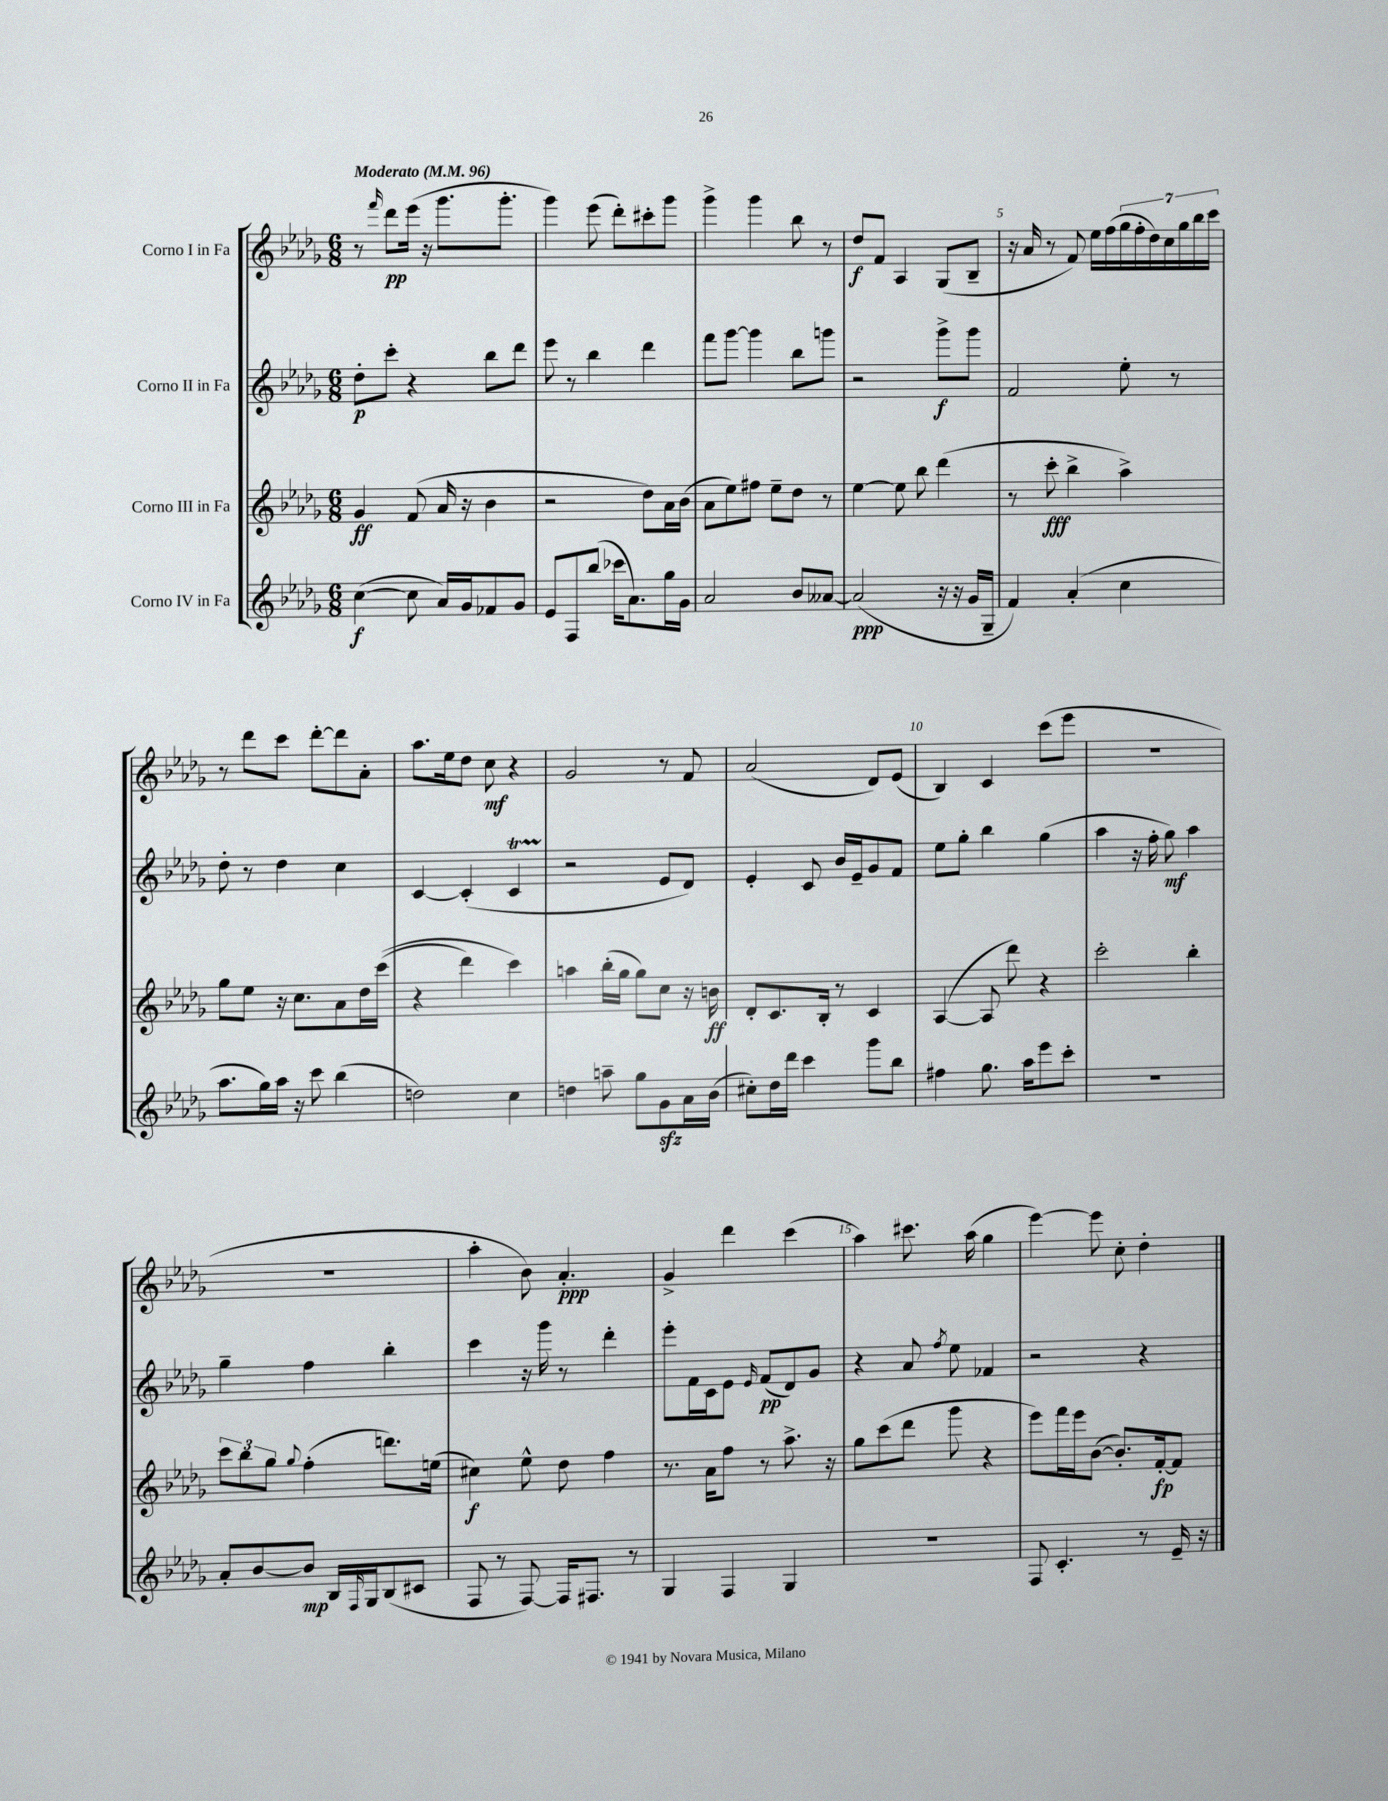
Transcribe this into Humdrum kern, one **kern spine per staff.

**kern	**dynam	**kern	**dynam	**kern	**dynam	**kern	**dynam
*part4	*part4	*part3	*part3	*part2	*part2	*part1	*part1
*staff4	*staff4	*staff3	*staff3	*staff2	*staff2	*staff1	*staff1
*I"Corno IV in Fa	*	*I"Corno III in Fa	*	*I"Corno II in Fa	*	*I"Corno I in Fa	*
*clefG2	*	*clefG2	*	*clefG2	*	*clefG2	*
*k[b-e-a-d-g-]	*	*k[b-e-a-d-g-]	*	*k[b-e-a-d-g-]	*	*k[b-e-a-d-g-]	*
*M6/8	*	*M6/8	*	*M6/8	*	*M6/8	*
*MM96	*	*MM96	*	*MM96	*	*MM96	*
=1	=1	=1	=1	=1	=1	=1	=1
!	!	!	!	!	!	!LO:TX:a:B:t=Moderato	!
([4cc\	f	4g-/	ff	8dd-'\L	p	8r	.
.	.	.	.	.	.	16qqfff/	.
.	.	.	.	8ccc'\J	.	8ddd-\L	pp
8cc\]	.	(8f/	.	4r	.	(16eee-\Jk	.
.	.	.	.	.	.	16r	.
16a-/LL)	.	16a-/	.	.	.	8.ggg-\L	.
16g-/J	.	16r	.	.	.	.	.
8f-X/	.	4b-\	.	8bb-\L	.	.	.
.	.	.	.	.	.	8.ggg-'\J	.
8g-/J	.	.	.	8ddd-\J	.	.	.
=2	=2	=2	=2	=2	=2	=2	=2
8e-/L	.	2r	.	8eee-\	.	4ggg-\)	.
8F/	.	.	.	8r	.	.	.
(8bb-/J	.	.	.	4bb-\	.	(8eee-\	.
16ccc-X\KL	.	.	.	.	.	8ddd-'\L)	.
8.a-\)	.	.	.	.	.	.	.
.	.	8dd-\L)	.	4ddd-\	.	8ccc#X'\	.
16gg-\L	.	16a-\L	.	.	.	8ggg-\J	.
16g-\JJ	.	(16b-\JJ	.	.	.	.	.
=3	=3	=3	=3	=3	=3	=3	=3
2a-/	.	8a-\L	.	8fff\L	.	4ggg-^\	.
.	.	8ee-\)	.	[8ggg-\J	.	.	.
.	.	8ff#X\J	.	4ggg-\]	.	4ggg-\	.
.	.	8ee-~\L	.	.	.	.	.
8b-/L	.	8dd-\J	.	8bb-\L	.	8bb-\	.
[8a--X/J	.	8r	.	8gggn\J	.	8r	.
=4	=4	=4	=4	=4	=4	=4	=4
(2a--/]	ppp	[4ee-\	.	2r	.	8dd-/L	f
.	.	.	.	.	.	8f/J	.
.	.	8ee-\]	.	.	.	4A-/	.
.	.	8bb-\	.	.	.	.	.
16r	.	(4ddd-\	.	8ggg-^\L	f	(8G-/L	.
16r	.	.	.	.	.	.	.
16g-/LL	.	.	.	8ggg-\J	.	8B-~/J	.
16G-~/JJ	.	.	.	.	.	.	.
=5	=5	=5	=5	=5	=5	=5	=5
4f/)	.	8r	.	2f/	.	16r	.
.	.	.	.	.	.	16a-/	.
.	.	8ccc'\	fff	.	.	8r	.
(4a-'/	.	4bb-^\	.	.	.	8f/)	.
.	.	.	.	.	.	16ee-\LL	.
.	.	.	.	.	.	(16ff\	.
4cc\	.	4aa-^\)	.	8ee-'\	.	28gg-\	.
.	.	.	.	.	.	28ff'\	.
.	.	.	.	.	.	28dd-\)	.
.	.	.	.	.	.	28cc\	.
.	.	.	.	8r	.	.	.
.	.	.	.	.	.	28gg-\	.
.	.	.	.	.	.	28bb-\	.
.	.	.	.	.	.	28ccc\JJ	.
!!LO:LB:g=z
=6	=6	=6	=6	=6	=6	=6	=6
8.aa-\L	.	8gg-\L	.	8dd-'\	.	8r	.
.	.	8ee-\J	.	8r	.	8ddd-\L	.
16gg-\L)	.	.	.	.	.	.	.
16aa-\JJ	.	16r	.	4dd-\	.	8ccc\J	.
16r	.	8.cc\L	.	.	.	.	.
8ccc\	.	.	.	.	.	[8ddd-'\L	.
(4bb-\	.	8a-\	.	4cc\	.	8ddd-\]	.
.	.	16dd-\L	.	.	.	8a-'\J	.
.	.	((16ccc\JJ	.	.	.	.	.
=7	=7	=7	=7	=7	=7	=7	=7
2ddn\)	.	4r	.	[4c/	.	8.aa-\L	.
.	.	.	.	.	.	16ee-\k	.
.	.	4ddd-\)	.	(4c'/]	.	8dd-\J	.
.	.	.	.	.	.	8cc\	mf
4cc\	.	4ccc\)	.	4ct/	.	4r	.
=8	=8	=8	=8	=8	=8	=8	=8
4ddn\	.	4aan\	.	2r	.	2g-/	.
8aan~\	.	(16bb-'\LL	.	.	.	.	.
.	.	16gg-\JJ	.	.	.	.	.
8gg-\L	.	8gg-\L)	.	.	.	.	.
8g-zz\	.	8cc\J	.	8e-/L	.	8r	.
16a-\L	.	16r	.	8d-/J)	.	8f/	.
(16b-\JJ	.	16bn\	ff	.	.	.	.
=9	=9	=9	=9	=9	=9	=9	=9
8cc#X'\L)	.	8d-'/L	.	4e-'/	.	(2a-/	.
16dd-\L	.	8.c/	.	.	.	.	.
16ddd-\JJ	.	.	.	.	.	.	.
4ccc\	.	.	.	8c/	.	.	.
.	.	16B-'/Jk	.	.	.	.	.
.	.	8r	.	16b-/LL	.	.	.
.	.	.	.	16e-~/J	.	.	.
8ggg-\L	.	4c/	.	8g-/	.	8d-/L)	.
8bb-\J	.	.	.	8f/J	.	(8e-/J	.
=10	=10	=10	=10	=10	=10	=10	=10
4ff#X\	.	([4A-/	.	8ee-\L	.	4B-/)	.
.	.	.	.	8gg-'\J	.	.	.
8.gg-\	.	8A-/]	.	4bb-\	.	4c/	.
.	.	8ddd-\)	.	.	.	.	.
16aa-\KL	.	.	.	.	.	.	.
8eee-\	.	4r	.	(4gg-\	.	(8ccc\L	.
8ccc'\J	.	.	.	.	.	8eee-\J	.
=11	=11	=11	=11	=11	=11	=11	=11
2.r	.	2ccc'\	.	4aa-\	.	2.r	.
.	.	.	.	16r	.	.	.
.	.	.	.	16ff'\	.	.	.
.	.	.	.	8gg-\)	mf	.	.
.	.	4bb-'\	.	4aa-\	.	.	.
!!LO:LB:g=z
=12	=12	=12	=12	=12	=12	=12	=12
8a-'/L	.	12ccc\L	.	4gg-~\	.	2.r	.
.	.	12bb-\	.	.	.	.	.
[8b-/	.	.	.	.	.	.	.
.	.	12gg-\J	.	.	.	.	.
.	.	8qqgg-/	.	.	.	.	.
8b-/J]	mp	(4ff'\	.	4ff\	.	.	.
16B-/LL	.	.	.	.	.	.	.
16qqF/	.	.	.	.	.	.	.
16G-/J	.	.	.	.	.	.	.
(8B-/	.	8.dddn\L)	.	4bb-'\	.	.	.
8c#X/J	.	.	.	.	.	.	.
.	.	(16een\Jk	.	.	.	.	.
=13	=13	=13	=13	=13	=13	=13	=13
8F/	.	4cc#X\)	f	4ccc\	.	4aa-'\	.
8r	.	.	.	.	.	.	.
[8F/)	.	8ee-^^\	.	16r	.	8b-\)	.
.	.	.	.	16ggg-\	.	.	.
16F/KL]	.	8dd-\	.	8r	.	4.a-'/	ppp
8.F#X/J	.	.	.	.	.	.	.
.	.	4ff\	.	4ddd-'\	.	.	.
8r	.	.	.	.	.	.	.
=14	=14	=14	=14	=14	=14	=14	=14
4G-/	.	8.r	.	8eee-'\L	.	4g-^/	.
.	.	.	.	16f\L	.	.	.
.	.	16a-\KL	.	16c\J	.	.	.
4F/	.	8ff\J	.	8e-\J	.	4ddd-\	.
.	.	.	.	16qqe-/	.	.	.
.	.	8r	.	(8f/L	pp	.	.
4G-/	.	8.aa-^\	.	8d-/)	.	(4ccc\	.
.	.	.	.	8g-/J	.	.	.
.	.	16r	.	.	.	.	.
=15	=15	=15	=15	=15	=15	=15	=15
2.r	.	8gg-\L	.	4r	.	4aa-\)	.
.	.	(8ccc\	.	.	.	.	.
.	.	8ddd-\J	.	8a-/	.	8.ccc#X\	.
.	.	.	.	8qff/	.	.	.
.	.	8ggg-\	.	8ee-\	.	.	.
.	.	.	.	.	.	(16aa-\	.
.	.	4r	.	4f-X/	.	4gg-\	.
=16	=16	=16	=16	=16	=16	=16	=16
8F/	.	8eee-\L)	.	2r	.	[4eee-\)	.
4.c'/	.	16fff\L	.	.	.	.	.
.	.	16eee-\J	.	.	.	.	.
.	.	([8b-\J	.	.	.	8eee-\]	.
.	.	8.b-'/L])	.	.	.	8cc'\	.
8r	.	.	.	4r	.	4dd-'\	.
.	.	[16f'/k	fp	.	.	.	.
16e-~/	.	8f/J]	.	.	.	.	.
16r	.	.	.	.	.	.	.
==	==	==	==	==	==	==	==
*-	*-	*-	*-	*-	*-	*-	*-
